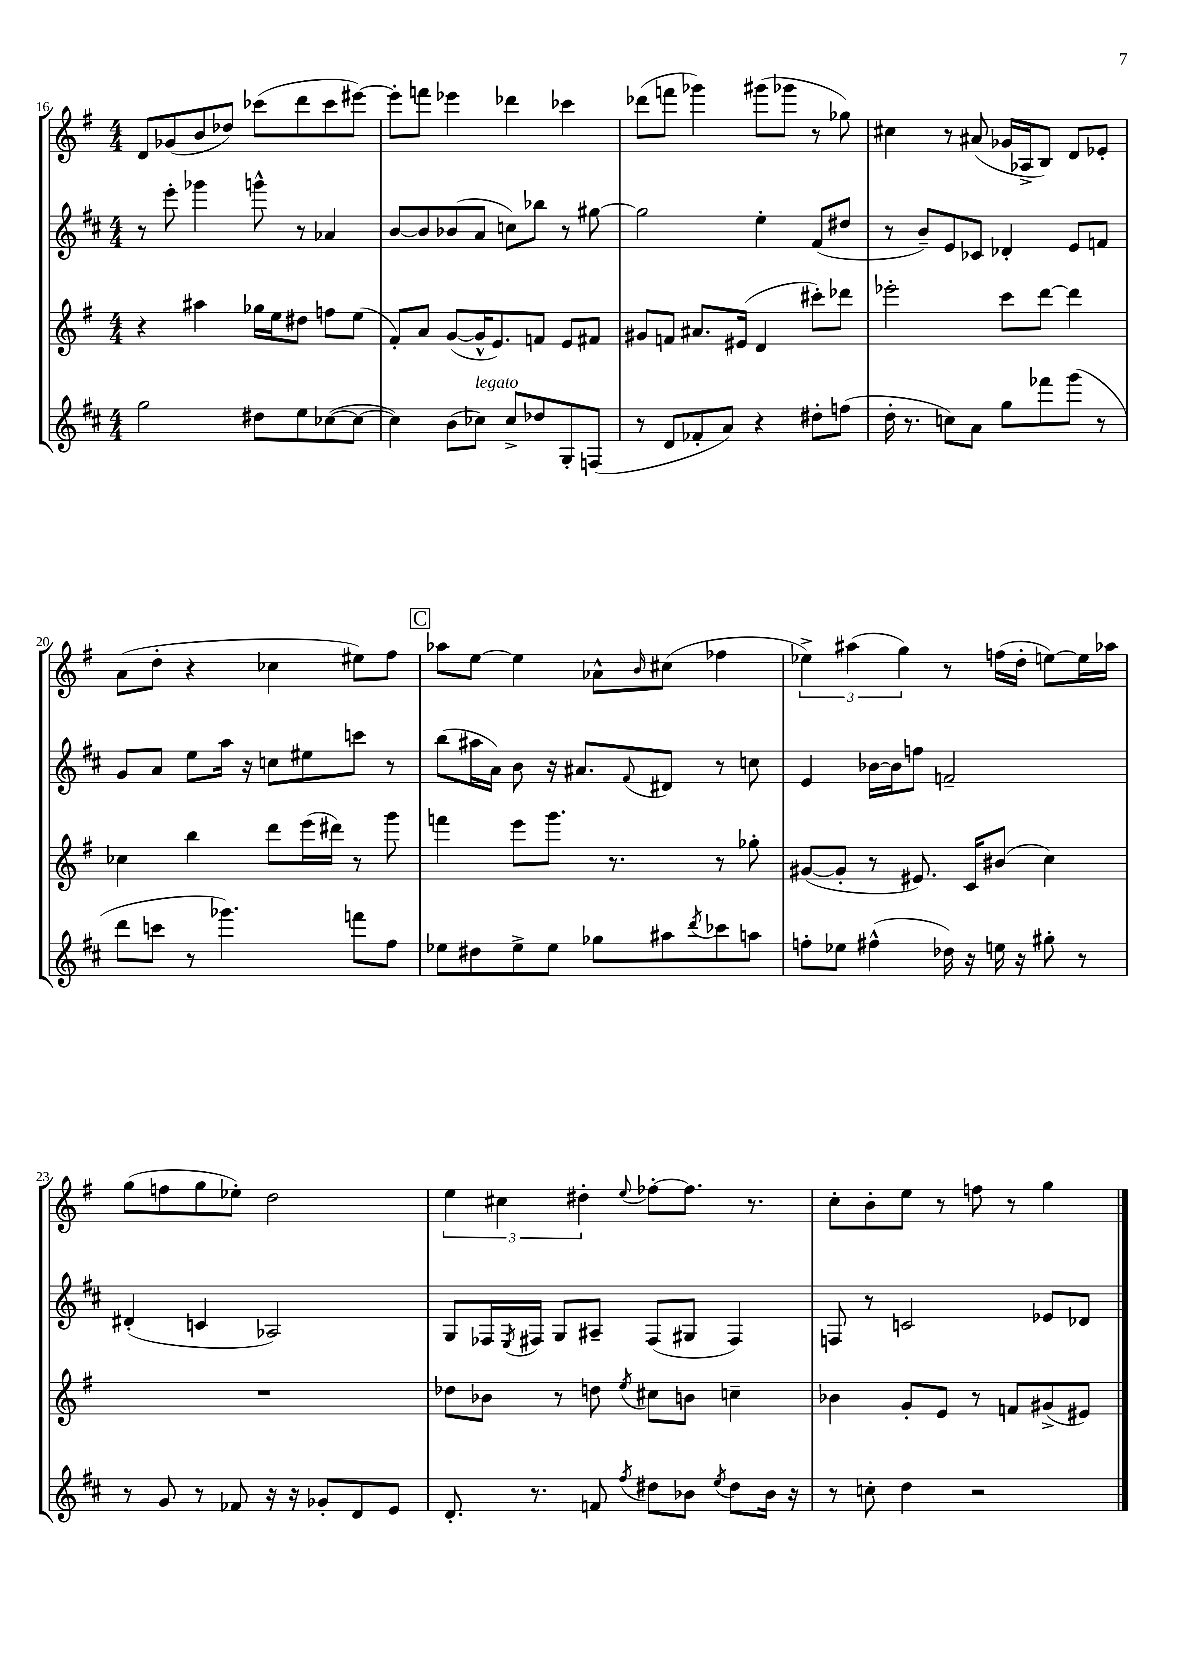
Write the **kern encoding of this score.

**kern	**kern	**kern	**kern
*part4	*part3	*part2	*part1
*staff4	*staff3	*staff2	*staff1
*clefG2	*clefG2	*clefG2	*clefG2
*k[f#c#]	*k[f#]	*k[f#c#]	*k[f#]
*M4/4	*M4/4	*M4/4	*M4/4
=16	=16	=16	=16
2gg\	4r	8r	8d/L
.	.	8eee'\	(8g-X/
.	4aa#X\	4ggg-X\	8b/
.	.	.	8dd-X/J)
8dd#X\L	16gg-X\LL	8gggn^^\	(8ccc-X\L
.	16ee\J	.	.
8ee\	8dd#X\J	8r	8ddd\
([8cc-X\	8ffn\L	4a-X/	8ccc-\
8cc-\J_	(8ee\J	.	[8eee#X\J)
=17	=17	=17	=17
4cc-\])	8f#'/L)	[8b/L	8eee#'\L]
.	8a/J	8b/]	8fffn\J
(8b\L	([8g/L	(8b-X/	4eee-X\
!LO:TX:a:i:t=legato	!	!	!
8cc-X\J)	16g^^/K]	8a/J	.
.	8.e/)	.	.
8cc-^/L	.	8ccn\L)	4ddd-X\
8dd-X/	8fn/J	8bb-X\J	.
8G'/	8e/L	8r	4ccc-X\
(8Fn/J	8f#X/J	[8gg#X\	.
=18	=18	=18	=18
8r	8g#X/L	2gg#\]	(8ddd-X\L
8d/L	8fn/J	.	8fffn\J
8f-X'/	8.a#X/L	.	4ggg-X\)
8a/J)	.	.	.
.	(16e#X/Jk	.	.
4r	4d/	4ee'\	(8ggg#X\L
.	.	.	8ggg-X\J
8dd#X'\L	8ccc#X'\L)	(8f#/L	8r
(8ffn\J	8ddd-X\J	8dd#X/J	8gg-X\)
=19	=19	=19	=19
16dd'\	2eee-X'\	8r	4cc#X\
8.r	.	.	.
.	.	8b~/L)	.
8ccn\L)	.	8e/	8r
8a\J	.	8c-X/J	(8a#X/
8gg\L	8ccc\L	4d-X'/	16g-X/LL
.	.	.	16A-X^/J
8fff-X\	[8ddd\J	.	8B/J)
(8ggg\J	4ddd\]	8e/L	8d/L
8r	.	8fn/J	8e-X'/J
!!LO:LB:g=z
=20	=20	=20	=20
8ddd\L	4cc-X\	8g/L	(8a\L
8cccn\J	.	8a/J	8dd'\J
8r	4bb\	8ee\L	4r
4.ggg-X\)	.	16aa\Jk	.
.	.	16r	.
.	8ddd\L	8ccn\L	4cc-X\
.	(16eee\L	8ee#X\	.
.	16ddd#X\JJ)	.	.
8fffn\L	8r	8cccn\J	8ee#X\L)
8ff#\J	8ggg\	8r	8ff#\J
!!LO:REH:place=s1:t=C
=21	=21	=21	=21
8ee-X\L	4fffn\	(8bb\L	8aa-X\L
8dd#X\	.	16aa#X\L	[8ee\J
.	.	16a\JJ)	.
8ee-^\	8eee\L	8b\	4ee\]
8ee-\J	8.ggg\J	16r	.
.	.	8.a#X/L	.
8gg-X\L	.	.	8a-X^^\L
.	8.r	.	.
.	.	8qqf#/	16qqb/
8aa#X\	.	8d#X/J	(8cc#X\J
8qddd/	.	.	.
8ccc-X\	8r	8r	4ff-X\
8aan\J	8gg-X'\	8ccn\	.
=22	=22	=22	=22
8ffn'\L	([8g#X/L	4e/	6ee-X^\)
8ee-X\J	8g#'/J]	.	.
.	.	.	(6aa#X\
(4ff#X^^\	8r	[16b-X\LL	.
.	.	16b-\J]	.
.	.	.	6gg\)
.	8.e#X/)	8ffn\J	.
16dd-X\)	.	2fn~/	8r
16r	16c/KL	.	.
16een\	(8b#X/J	.	(16ffn\LL
16r	.	.	16dd'\JJ
8gg#X'\	4cc\)	.	[8een\L)
8r	.	.	16ee\L]
.	.	.	16aa-X\JJ
!!LO:LB:g=z
=23	=23	=23	=23
8r	1r	(4d#X'/	(8gg\L
8g/	.	.	8ffn\
8r	.	4cn/	8gg\
8f-X/	.	.	8ee-X'\J)
16r	.	2A-X/)	2dd\
16r	.	.	.
8g-X'/L	.	.	.
8d/	.	.	.
8e/J	.	.	.
=24	=24	=24	=24
8.d'/	8dd-X\L	8G/L	6ee\
.	8b-X\J	16F-X/L	.
.	.	.	6cc#X\
.	.	8qE/	.
8.r	.	16F#X/JJ	.
.	8r	8G/L	.
.	.	.	6dd#X'\
8fn/	8ddn\	8A#X~/J	.
8qff#/	8qee/	.	8qqee/
8dd#X\L	8cc#X\L	(8F#/L	[8ff-X'\L
8b-X\J	8bn\J	8G#X/J	8.ff-\J]
8qee/	.	.	.
8dd#\L	4ccn~\	4F#/)	.
.	.	.	8.r
16b-\Jk	.	.	.
16r	.	.	.
=25	=25	=25	=25
8r	4b-X\	8Fn/	8cc'\L
8ccn'\	.	8r	8b'\
4dd\	8g'/L	2cn/	8ee\J
.	8e/J	.	8r
2r	8r	.	8ffn\
.	8fn/L	.	8r
.	(8g#X^/	8e-X/L	4gg\
.	8e#X/J)	8d-X/J	.
==	==	==	==
*-	*-	*-	*-
